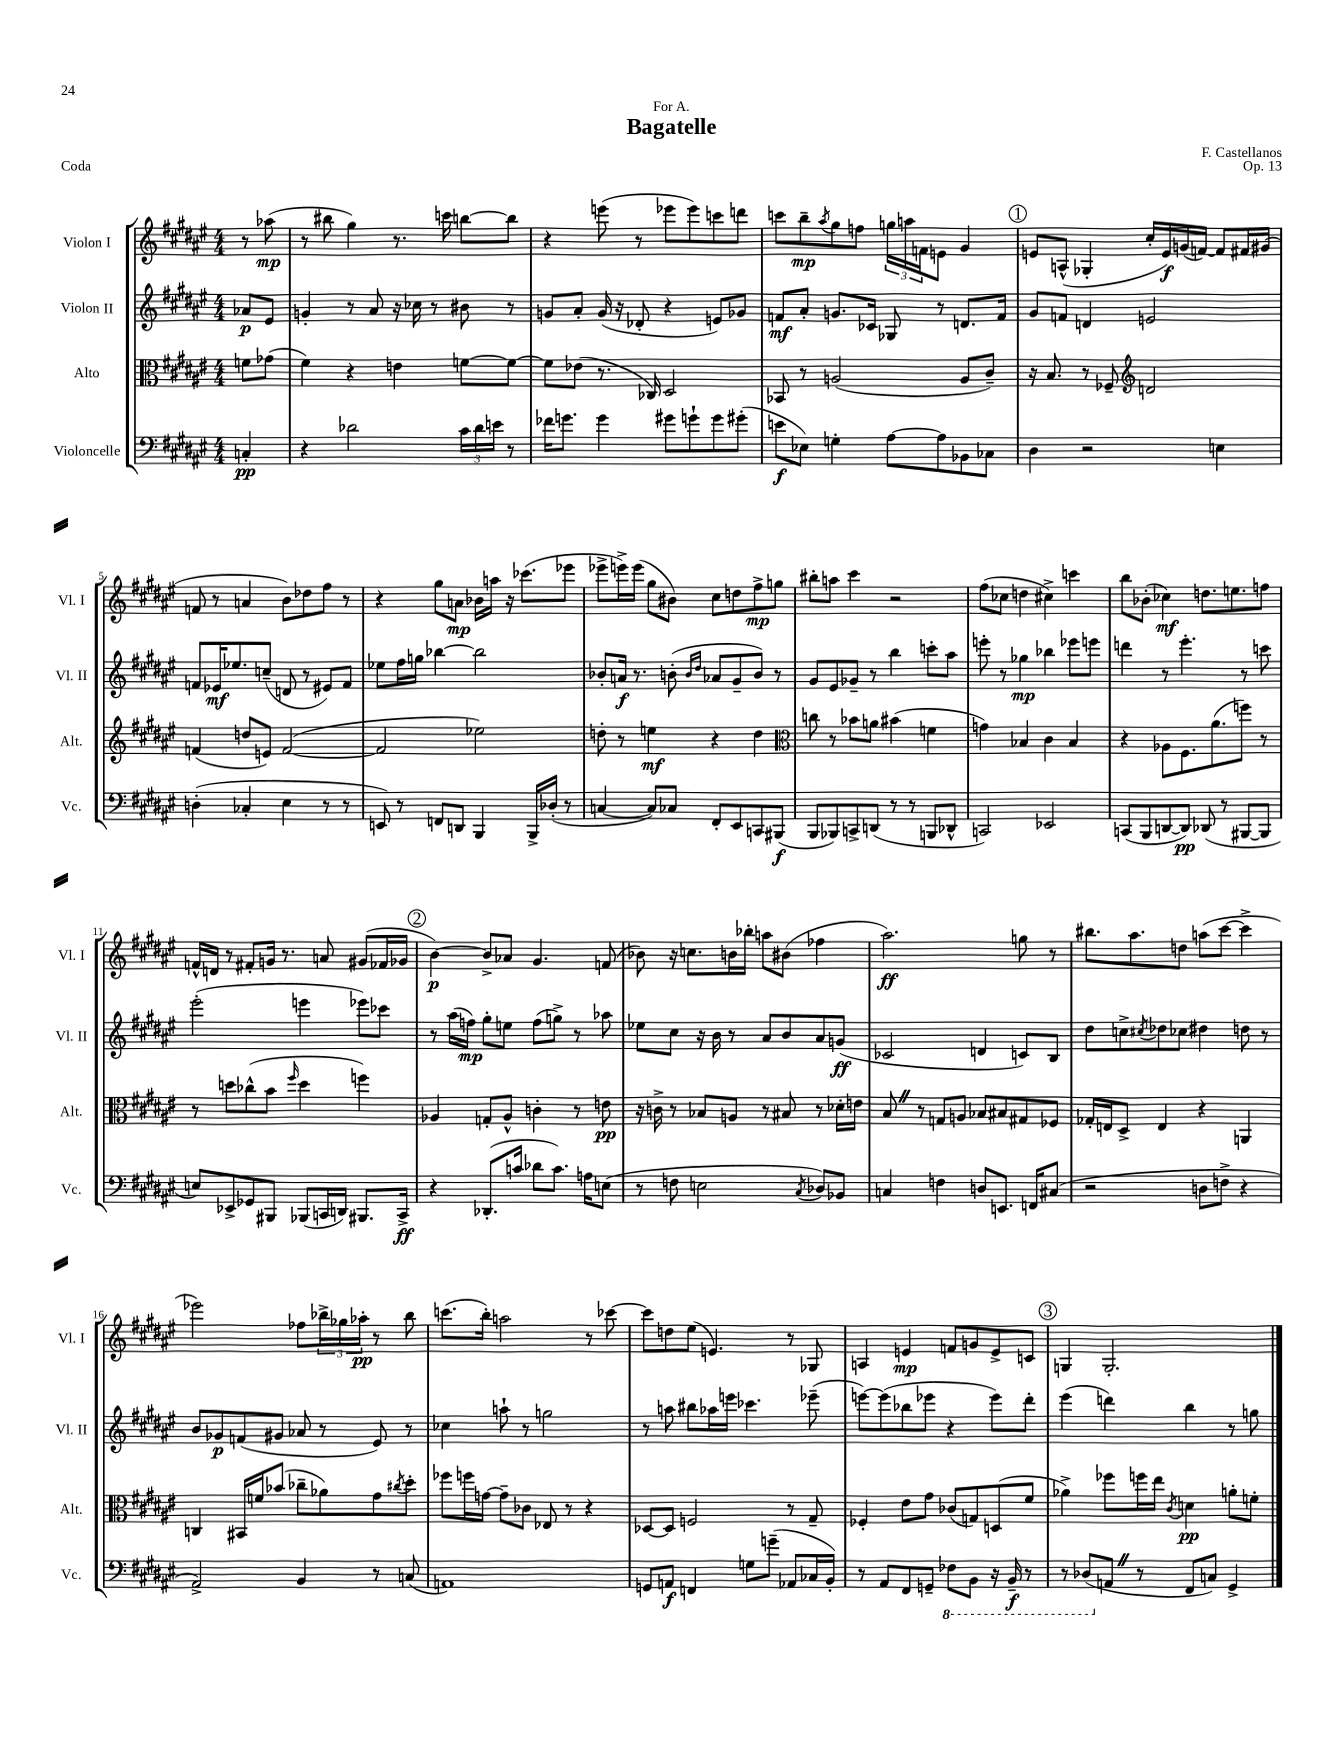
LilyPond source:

\header { title = "Bagatelle" composer = "F. Castellanos" dedication = "For A." opus = "Op. 13" piece = "Coda" }
<<
\new StaffGroup <<
\new Staff = "s0" \with { instrumentName = "Violon I" shortInstrumentName = "Vl. I" } {
    \clef treble \key fis \major \numericTimeSignature \time 4/4 \partial 4
    r8 aes''8\mp( |
    r8 bis''8 gis''4) r8. c'''16 b''8~ b''8 |
    r4 e'''8( r8 ees'''8 ees'''8) c'''8 d'''8 |
    c'''8 b''8--\mp \acciaccatura { ais''8 } gis''8 f''8 \tuplet 3/2 { g''16 a''16 f'16 } e'8 gis'4 |
    \mark \markup { \circle "1" } e'8 a8-^( ges4-. cis''16-. e'16\f) g'16( f'16~) f'8 fis'16 gis'16( |
    f'8 r8 a'4 b'8) des''8 fis''8 r8 |
    r4 gis''8 a'8\mp bes'16 a''16 r16 ces'''8.( ees'''8 |
    ees'''8-> e'''16->) e'''16( gis''8 bis'8) cis''8 d''8 fis''8->\mp g''8 |
    bis''8-. a''8 cis'''4 r2 |
    fis''8( ces''8 d''4 cis''4->) c'''4 |
    b''8 bes'8-.( ces''4\mf) d''8. e''8. f''8 |
    f'16-^ d'16 r8 fis'8-. g'16 r8. a'8 gis'8( fes'16 ges'16 |
    \mark \markup { \circle "2" } b'4~\p) b'8-> aes'8 gis'4. f'8( |
    bes'8) r16 c''8. b'16 bes''16-. a''8 bis'8( fes''4 |
    ais''2.\ff) g''8 r8 |
    bis''8. ais''8. d''8 a''8( cis'''8~ cis'''4-> |
    ees'''2) fes''8 \tuplet 3/2 { bes''16-> ges''16 aes''16-.\pp } r8 bes''8 |
    c'''8.( b''16-.) a''2 r8 ces'''8~ |
    ces'''8 d''8 eis''8( e'4.) r8 ges8 |
    a4 e'4\mp f'8 g'8 e'8-> c'8 |
    \mark \markup { \circle "3" } g4 g2.-. \bar "|." |
}
\new Staff = "s1" \with { instrumentName = "Violon II" shortInstrumentName = "Vl. II" } {
    \clef treble \key fis \major \numericTimeSignature \time 4/4 \partial 4
    aes'8\p eis'8 |
    g'4-. r8 ais'8 r16 ces''16 r8 bis'8 r8 |
    g'8 ais'8-. g'16( r16 des'8-. r4 e'8) ges'8 |
    f'8\mf ais'8-. g'8. ces'16 ges8 r8 d'8. f'16 |
    \mark \markup { \circle "1" } gis'8 f'8 d'4 e'2 |
    f'8 ees'16\mf ees''8. c''8--( d'8 r8 eis'8) f'8 |
    ees''8 fis''16 g''16 bes''4~ bes''2 |
    bes'8-. a'16\f r8. b'8-.( \grace { b'16 dis''16 } aes'8 gis'8-- b'8) r8 |
    gis'8 eis'8 ges'8-- r8 b''4 c'''8-. ais''8 |
    e'''8-. r8 ges''4\mp bes''4 ees'''8 e'''8 |
    d'''4 r8 eis'''4.-. r8 c'''8 |
    eis'''2-.( e'''4 ees'''8) ces'''8 |
    \mark \markup { \circle "2" } r8 ais''16( f''16\mp) gis''8-. e''8 f''8( g''8->) r8 aes''8 |
    ees''8 cis''8 r16 b'16 r8 ais'8 b'8 ais'8 g'8\ff( |
    ces'2 d'4 c'8) b8 |
    dis''8 c''8-> \acciaccatura { cis''8 } des''8 ces''8 dis''4 d''8 r8 |
    b'8 ges'8\p f'8( gis'8 aes'8 r8 eis'8) r8 |
    ces''4 a''8-! r8 g''2 |
    r8 a''8 bis''8 aes''16 e'''16 ces'''4. ees'''8--( |
    e'''8~) e'''8( bes''8 ees'''8 r4 ees'''8) dis'''8-. |
    \mark \markup { \circle "3" } eis'''4( d'''4) b''4 r8 g''8 \bar "|." |
}
\new Staff = "s2" \with { instrumentName = "Alto" shortInstrumentName = "Alt." } {
    \clef alto \key fis \major \numericTimeSignature \time 4/4 \partial 4
    f'8 ges'8( |
    fis'4) r4 e'4 f'8~ f'8~ |
    f'8 ees'8( r8. ces16) dis2 |
    bes,8 r8 a2( a8 cis'8--) |
    \mark \markup { \circle "1" } r16 b8. r8 fes8-- \clef treble d'2 |
    f'4( d''8 e'8) f'2~( |
    f'2 ees''2) |
    d''8-. r8 e''4\mf r4 d''4 |
    \clef alto c''8 r8 bes'8 a'8 bis'4( f'4 |
    g'4) bes4 cis'4 bes4 |
    r4 aes8 fis8. ais'8.( f''8) r8 |
    r8 d''8 ces''8-^( b'8 \grace { fis''16 } d''4 f''4) |
    \mark \markup { \circle "2" } aes4 g8-. aes8-^ c'4-. r8 e'8\pp |
    r16 c'16-> r8 bes8 a8 r8 bis8 r8 des'16-. e'16 |
    b8 \once \override BreathingSign.text = \markup { \musicglyph "scripts.caesura.straight" } \breathe r8 g8 a8 bes8 bis8 gis8 fes8 |
    ges16-. e16 dis8-> e4 r4 a,4 |
    c4 bis,16 f'16 bes'8( ces''8-- aes'8) gis'8 \acciaccatura { cis''8 } dis''8-. |
    fes''8 f''16 g'16~ g'8-- ces'8 ees8 r8 r4 |
    des8~ des8 f2 r8 gis8-- |
    fes4-. eis'8 gis'8 ces'8( g8) d8( fis'8 |
    \mark \markup { \circle "3" } aes'4->) fes''8 f''16 eis''16 \acciaccatura { cis'8 } d'4\pp a'8-. f'8-. \bar "|." |
}
\new Staff = "s3" \with { instrumentName = "Violoncelle" shortInstrumentName = "Vc." } {
    \clef bass \key fis \major \numericTimeSignature \time 4/4 \partial 4
    c4-.\pp |
    r4 des'2 \tuplet 3/2 { cis'16 des'16 e'16 } r8 |
    fes'16 g'8. g'4 gis'8 g'8-! g'8 gis'8-.( |
    e'8\f ees8) g4-. ais8~ ais8 bes,8 ces8 |
    \mark \markup { \circle "1" } dis4 r2 e4 |
    d4-.( ces4-. eis4 r8 r8 |
    e,8) r8 f,8 d,8 b,,4 b,,16-> des16-.( r8 |
    c4~ c8) ces8 fis,8-. eis,8 c,8 bis,,8\f( |
    b,,8 bes,,8) c,8-> d,8( r8 r8 b,,8 des,8-^ |
    c,2) ees,2 |
    c,8( b,,8 d,8~ d,8\pp) des,8( r8 bis,,8~ bis,,8 |
    e8) ees,8-> ges,8 bis,,8 bes,,8( c,16 d,16) bis,,8. c,16->\ff |
    \mark \markup { \circle "2" } r4 des,8.-.( c'16 des'8 c'8.) a16 e8( |
    r8 f8 e2 \acciaccatura { cis8 } des8) bes,8 |
    c4 f4 d8 e,8. f,16 cis8( |
    r2 d8 f8-> r4 |
    ais,2->) b,4 r8 c8( |
    a,1) |
    g,8 a,8\f f,4 g8 g'8--( aes,8 ces16 b,16-.) |
    r8 ais,8 fis,8 g,8-- \ottava #-1 fes,8 b,,8 r16 b,,16--\f r8 |
    \mark \markup { \circle "3" } r8 des,8( \ottava #0 a,8 \once \override BreathingSign.text = \markup { \musicglyph "scripts.caesura.straight" } \breathe r8 fis,8 c8) gis,4-> \bar "|." |
}
>>
>>
